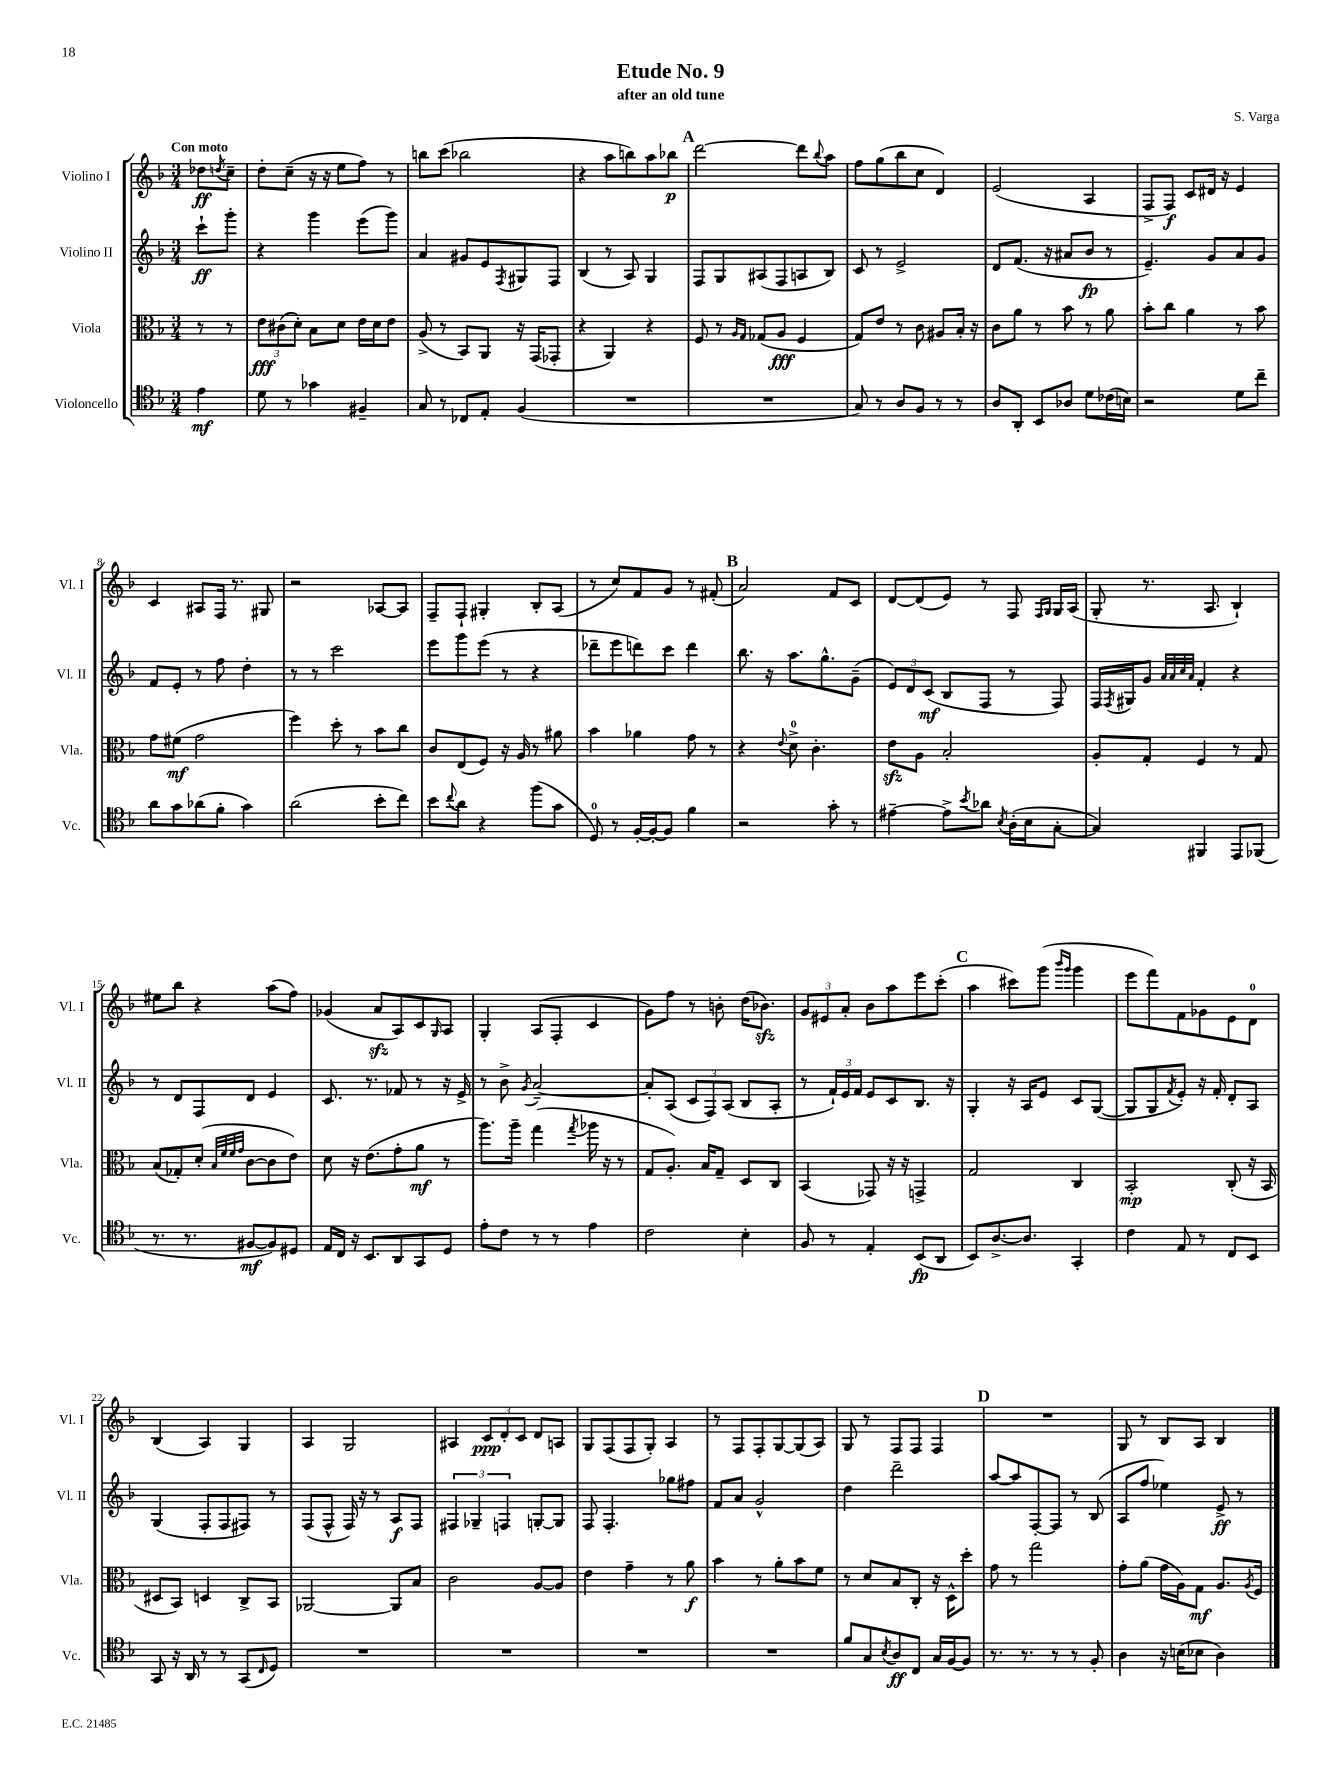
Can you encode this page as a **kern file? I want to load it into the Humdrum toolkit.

**kern	**dynam	**kern	**dynam	**kern	**dynam	**kern	**dynam
*part4	*part4	*part3	*part3	*part2	*part2	*part1	*part1
*staff4	*staff4	*staff3	*staff3	*staff2	*staff2	*staff1	*staff1
*I"Violoncello	*	*I"Viola	*	*I"Violino II	*	*I"Violino I	*
*I'Vc.	*	*I'Vla.	*	*I'Vl. II	*	*I'Vl. I	*
*clefC4	*	*clefC3	*	*clefG2	*	*clefG2	*
*k[b-]	*	*k[b-]	*	*k[b-]	*	*k[b-]	*
*M3/4	*	*M3/4	*	*M3/4	*	*M3/4	*
=	=	=	=	=	=	=	=
!	!	!	!	!	!	!LO:TX:a:B:t=Con moto	!
4e\	mf	8r	.	8ccc`\L	ff	8dd-X\L	ff
.	.	.	.	.	.	8qddn/	.
.	.	8r	.	8ggg'\J	.	8cc~\J	.
=1	=1	=1	=1	=1	=1	=1	=1
8d\	.	12e\L	fff	4r	.	8dd'\L	.
.	.	(12c#X\	.	.	.	.	.
8r	.	.	.	.	.	(8cc~\J	.
.	.	12d'\J)	.	.	.	.	.
4g-X\	.	8B-\L	.	4ggg\	.	16r	.
.	.	.	.	.	.	16r	.
.	.	8d\J	.	.	.	8ee\L	.
4F#X~/	.	16e\LL	.	(8eee\L	.	8ff\J)	.
.	.	16d\J	.	.	.	.	.
.	.	8e\J	.	8ggg\J)	.	8r	.
=2	=2	=2	=2	=2	=2	=2	=2
8G/	.	(8A^/	.	4a/	.	8bbn\L	.
8r	.	8r	.	.	.	(8ccc\J	.
8C-X/L	.	8BB-/L)	.	8g#X/L	.	2bb-X\	.
8E'/J	.	8AA/J	.	8e/	.	.	.
.	.	.	.	8qF/	.	.	.
(4F/	.	16r	.	8G#X/	.	.	.
.	.	(16GG/KL	.	.	.	.	.
.	.	8GG-X'/J	.	8F/J	.	.	.
=3	=3	=3	=3	=3	=3	=3	=3
2.r	.	4r	.	(4B-/	.	4r	.
.	.	4AA/)	.	8r	.	8aa\L	.
.	.	.	.	8A/)	.	8bbn\)	.
.	.	4r	.	4G/	.	8aa\	.
.	.	.	.	.	.	8bb-X\J	p
!!LO:REH:place=s1:t=A
=4	=4	=4	=4	=4	=4	=4	=4
2.r	.	8F/	.	8F/L	.	[2ddd\	.
.	.	8r	.	8G/	.	.	.
.	.	16qqA/LL	.	.	.	.	.
.	.	16qqG/JJ	.	.	.	.	.
.	.	(8G-X/L	.	(8A#X/	.	.	.
.	.	8A/J	fff	8F/	.	.	.
.	.	4F/	.	8An/	.	8ddd\L]	.
.	.	.	.	.	.	8qqbb-/	.
.	.	.	.	8B-/J)	.	8aa\J	.
=5	=5	=5	=5	=5	=5	=5	=5
8G/)	.	8G/L)	.	8c/	.	8ff\L	.
8r	.	8e/J	.	8r	.	(8gg\	.
8A/L	.	8r	.	2e^/	.	8bb-\	.
8F/J	.	8c\	.	.	.	8cc\J	.
8r	.	8A#X/L	.	.	.	4d/)	.
8r	.	16B-'/Jk	.	.	.	.	.
.	.	16r	.	.	.	.	.
=6	=6	=6	=6	=6	=6	=6	=6
8A/L	.	8c\L	.	8d/L	.	(2e/	.
8AA'/J	.	8a\J	.	(8.f/J	.	.	.
8BB-/L	.	8r	.	.	.	.	.
.	.	.	.	16r	.	.	.
8A-X/J	.	8b-\	.	8a#X/L	.	.	.
8d\L	.	8r	.	8b-/J	fp	4A/	.
(16c-X\L	.	8a\	.	8r	.	.	.
16Bn\JJ)	.	.	.	.	.	.	.
=7	=7	=7	=7	=7	=7	=7	=7
2r	.	8b-'\L	.	4.e~/)	.	8F^/L	.
.	.	8cc\J	.	.	.	8F/J)	f
.	.	4a\	.	.	.	8c/L	.
.	.	.	.	8g/L	.	16d#X/Jk	.
.	.	.	.	.	.	16r	.
8d\L	.	8r	.	8a/	.	4e/	.
8cc~\J	.	8b-\	.	8g/J	.	.	.
!!LO:LB:g=z
=8	=8	=8	=8	=8	=8	=8	=8
8a\L	.	8g\L	.	8f/L	.	4c/	.
8g\	.	(8f#X\J	mf	8e'/J	.	.	.
(8a-X\	.	2g\	.	8r	.	8A#X/L	.
8f'\J	.	.	.	8ff\	.	16F/Jk	.
.	.	.	.	.	.	8.r	.
4g\)	.	.	.	4dd'\	.	.	.
.	.	.	.	.	.	8G#X/	.
=9	=9	=9	=9	=9	=9	=9	=9
(2a\	.	4ff\)	.	8r	.	2r	.
.	.	.	.	8r	.	.	.
.	.	8dd'\	.	2ccc\	.	.	.
.	.	8r	.	.	.	.	.
8b-'\L	.	8b-\L	.	.	.	[8A-X/L	.
8cc\J)	.	8cc\J	.	.	.	8A-/J]	.
=10	=10	=10	=10	=10	=10	=10	=10
8b-\L	.	8c/L	.	8eee\L	.	8F~/L	.
8qqcc/	.	.	.	.	.	.	.
8a\J	.	(8E/	.	8ggg\	.	8F`/J	.
4r	.	8F/J)	.	(8eee\J	.	4G#X'/	.
.	.	16r	.	8r	.	.	.
.	.	16A/	.	.	.	.	.
(8ff\L	.	8r	.	4r	.	8B-'/L	.
8g\J	.	8a#X\	.	.	.	(8A/J	.
=11	=11	=11	=11	=11	=11	=11	=11
8D/)	.	4b-\	.	8ddd-X~\L	.	8r	.
8r	.	.	.	8eee\	.	8cc/L)	.
[16F'/LL	.	4a-X\	.	8dddn\)	.	8f/	.
16F'/J_	.	.	.	.	.	.	.
8F/J]	.	.	.	8ccc\J	.	8g/J	.
4f\	.	8g\	.	4ddd\	.	8r	.
.	.	8r	.	.	.	(8f#X'/	.
!!LO:REH:place=s1:t=B
=12	=12	=12	=12	=12	=12	=12	=12
2r	.	4r	.	8.bb-\	.	2a/)	.
.	.	.	.	16r	.	.	.
.	.	8qqe/	.	.	.	.	.
.	.	8d^\	.	8.aa\L	.	.	.
.	.	4.c'\	.	.	.	.	.
.	.	.	.	8.gg^^\	.	.	.
8g'\	.	.	.	.	.	8f/L	.
8r	.	.	.	(8g~\J	.	8c/J	.
=13	=13	=13	=13	=13	=13	=13	=13
[4e#X~\	.	8ezz\L	.	12e/L)	.	[8d/L	.
.	.	.	.	12d/	.	.	.
.	.	8A\J	.	.	.	(8d/]	.
.	.	.	.	(12c/J	mf	.	.
8e#^\L]	.	2B-'/	.	8B-/L	.	8e/J)	.
8qb-/	.	.	.	.	.	.	.
8a-X\J	.	.	.	8F/J	.	8r	.
8qB-/	.	.	.	.	.	.	.
(16A'\LL	.	.	.	8r	.	8F/	.
16B-\J	.	.	.	.	.	.	.
.	.	.	.	.	.	16qqF/LL	.
.	.	.	.	.	.	16qqG/JJ	.
[8G'\J	.	.	.	8F/)	.	16G/LL	.
.	.	.	.	.	.	(16A/JJ	.
=14	=14	=14	=14	=14	=14	=14	=14
4G/])	.	8A'/L	.	16F/LL	.	8G'/	.
.	.	.	.	8qF/	.	.	.
.	.	.	.	16G#X/J	.	.	.
.	.	8G'/J	.	8g/J	.	8.r	.
.	.	.	.	32qqa/LLL	.	.	.
.	.	.	.	32qqa/	.	.	.
.	.	.	.	32qqcc/	.	.	.
.	.	.	.	32qqa/JJJ	.	.	.
4FF#X/	.	4F/	.	4f'/	.	.	.
.	.	.	.	.	.	8.A/	.
8EE/L	.	8r	.	4r	.	4B-`/)	.
(8FF-X/J	.	8G/	.	.	.	.	.
!!LO:LB:g=z
=15	=15	=15	=15	=15	=15	=15	=15
8.r	.	(8B-/L	.	8r	.	8ee#X\L	.
.	.	8G-X'/)	.	8d/L	.	8bb-\J	.
8.r	.	.	.	.	.	.	.
.	.	(8d'/J	.	8F/	.	4r	.
.	.	32qqB-/LLL	.	.	.	.	.
.	.	32qqf/	.	.	.	.	.
.	.	32qqf/	.	.	.	.	.
.	.	32qqg/JJJ	.	.	.	.	.
[8F#X/L	mf	[8c\L	.	8d/J	.	.	.
8F#/])	.	8c\]	.	4e/	.	(8aa\L	.
8D#X/J	.	8e\J)	.	.	.	8ff\J)	.
=16	=16	=16	=16	=16	=16	=16	=16
16E/LL	.	8d\	.	8.c/	.	(4g-X/	.
16C/JJ	.	.	.	.	.	.	.
16r	.	16r	.	.	.	.	.
8.BB-/L	.	(8.e\L	.	8.r	.	.	.
.	.	.	.	.	.	8azz/L	.
8AA/	.	8g'\	.	8f-X/	.	8A/)	.
8GG/	.	8a\J	mf	8r	.	8c/	.
.	.	.	.	.	.	16qqG/	.
8D/J	.	8r	.	16r	.	8A/J	.
.	.	.	.	16e^/	.	.	.
=17	=17	=17	=17	=17	=17	=17	=17
8e'\L	.	8.aa\L)	.	8r	.	4G'/	.
8c\J	.	.	.	8b-^\	.	.	.
.	.	16aa~\Jk	.	.	.	.	.
.	.	.	.	8qg/	.	.	.
8r	.	(4gg\	.	[2a~/	.	(8A/L	.
8r	.	.	.	.	.	8F'/J	.
.	.	8qgg/	.	.	.	.	.
4e\	.	16aa-X\	.	.	.	4c/	.
.	.	16r	.	.	.	.	.
.	.	8r	.	.	.	.	.
=18	=18	=18	=18	=18	=18	=18	=18
2c\	.	8G/L	.	8a'/L]	.	8g\L)	.
.	.	8.A'/J)	.	(8A/J	.	8ff\J	.
.	.	.	.	12c/L	.	8r	.
.	.	16B-/KL	.	.	.	.	.
.	.	.	.	12F/)	.	.	.
.	.	8G~/J	.	.	.	8bn'\	.
.	.	.	.	(12A/J	.	.	.
4B-'\	.	8D/L	.	8B-/L	.	(16dd\KL	.
.	.	.	.	.	.	8.b-Xzz\J)	.
.	.	8C/J	.	8A'/J	.	.	.
=19	=19	=19	=19	=19	=19	=19	=19
8F/	.	(4BB-/	.	8r	.	12g/L	.
.	.	.	.	.	.	12e#X/	.
8r	.	.	.	24f`/LL)	.	.	.
.	.	.	.	24e/	.	12a'/J	.
.	.	.	.	24f/JJ	.	.	.
4E'/	.	8GG-X/)	.	8e/L	.	8b-\L	.
.	.	16r	.	8c/	.	8aa\	.
.	.	16r	.	.	.	.	.
(8BB-/L	fp	4GGn^/	.	8.B-/J	.	8eee\	.
8AA/J	.	.	.	.	.	(8ccc'\J	.
.	.	.	.	16r	.	.	.
!!LO:REH:place=s1:t=C
=20	=20	=20	=20	=20	=20	=20	=20
8BB-/L)	.	2G/	.	4G'/	.	4aa\	.
[8.A^/	.	.	.	.	.	.	.
.	.	.	.	16r	.	8ccc#X\L)	.
8.A/J]	.	.	.	16A/KL	.	.	.
.	.	.	.	8e/J	.	(8ggg\J	.
.	.	.	.	.	.	16qqbbb-/LL	.
.	.	.	.	.	.	16qqggg/JJ	.
4GG'/	.	4C/	.	8c/L	.	4ggg\	.
.	.	.	.	([8G/J	.	.	.
=21	=21	=21	=21	=21	=21	=21	=21
4c\	.	2BB-'/	mp	8G/L]	.	8eee\L	.
.	.	.	.	8G/	.	8fff\)	.
.	.	.	.	8qf/	.	.	.
8E/	.	.	.	8e'/J)	.	8f\	.
8r	.	.	.	16r	.	8g-X\	.
.	.	.	.	16f'/	.	.	.
8C/L	.	(8C'/	.	8d'/L	.	8e\	.
8BB-/J	.	16r	.	8A/J	.	8d\J	.
.	.	16BB-/	.	.	.	.	.
!!LO:LB:g=z
=22	=22	=22	=22	=22	=22	=22	=22
8GG/	.	8D#X/L	.	(4G/	.	(4B-/	.
16r	.	8BB-/J)	.	.	.	.	.
16AA/	.	.	.	.	.	.	.
8r	.	4Dn/	.	8F'/L	.	4A/)	.
8r	.	.	.	8F/	.	.	.
(8GG/L	.	8C^/L	.	8F#X/J)	.	4G/	.
16qqC/	.	.	.	.	.	.	.
8D/J)	.	8BB-/J	.	8r	.	.	.
=23	=23	=23	=23	=23	=23	=23	=23
2.r	.	[2AA-X/	.	(8F/L	.	4A/	.
.	.	.	.	8F^^/J	.	.	.
.	.	.	.	16F/)	.	2G/	.
.	.	.	.	16r	.	.	.
.	.	.	.	8r	.	.	.
.	.	8AA-/L]	.	8A/L	f	.	.
.	.	8B-/J	.	8F/J	.	.	.
=24	=24	=24	=24	=24	=24	=24	=24
2.r	.	2c\	.	6F#X/	.	4A#X/	.
.	.	.	.	6G-X~/	.	.	.
.	.	.	.	.	.	12c/L	ppp
.	.	.	.	6Fn/	.	12d'/	.
.	.	.	.	.	.	12c/J	.
.	.	[8A/L	.	[8Gn'/L	.	8d/L	.
.	.	8A/J]	.	8G/J]	.	8An/J	.
=25	=25	=25	=25	=25	=25	=25	=25
2.r	.	4e\	.	8F/	.	8G/L	.
.	.	.	.	4.F'/	.	(8F/	.
.	.	4g~\	.	.	.	8F/	.
.	.	.	.	.	.	8G'/J)	.
.	.	8r	.	8gg-X\L	.	4A/	.
.	.	8a\	f	8ff#X\J	.	.	.
=26	=26	=26	=26	=26	=26	=26	=26
2.r	.	4b-\	.	8f/L	.	8r	.
.	.	.	.	8a/J	.	8F/L	.
.	.	8r	.	2g^^/	.	8F'/	.
.	.	8a'\L	.	.	.	[8G/	.
.	.	8b-\	.	.	.	(8G/]	.
.	.	8f\J	.	.	.	8A/J)	.
=27	=27	=27	=27	=27	=27	=27	=27
8f/L	.	8r	.	4dd\	.	8G/	.
8G/	.	8d/L	.	.	.	8r	.
8qB-/	.	.	.	.	.	.	.
8A/	ff	8B-/	.	2ddd~\	.	8F/L	.
8C/J	.	8C'/J	.	.	.	8F/J	.
16G/LL	.	16r	.	.	.	4F/	.
[16F/J	.	16D^^\KL	.	.	.	.	.
8F/J]	.	8dd'\J	.	.	.	.	.
!!LO:REH:place=s1:t=D
=28	=28	=28	=28	=28	=28	=28	=28
8.r	.	8g\	.	[8aa/L	.	2.r	.
.	.	8r	.	8aa/]	.	.	.
8.r	.	.	.	.	.	.	.
.	.	2gg\	.	[8F'/	.	.	.
8r	.	.	.	8F/J]	.	.	.
8r	.	.	.	8r	.	.	.
8F'/	.	.	.	(8B-/	.	.	.
=29	=29	=29	=29	=29	=29	=29	=29
4A\	.	8g'\L	.	8A/L	.	8G/	.
.	.	(8a\J	.	8ff/J	.	8r	.
16r	.	16g\LL	.	4ee-X\)	.	8B-/L	.
(16Bn\KL	.	16A\J)	.	.	.	.	.
8B-X\J	.	8G\J	mf	.	.	8A/J	.
4A\)	.	8.A/L	.	8e^/	ff	4B-/	.
.	.	.	.	8r	.	.	.
.	.	8qA/	.	.	.	.	.
.	.	16F/Jk	.	.	.	.	.
==	==	==	==	==	==	==	==
*-	*-	*-	*-	*-	*-	*-	*-
